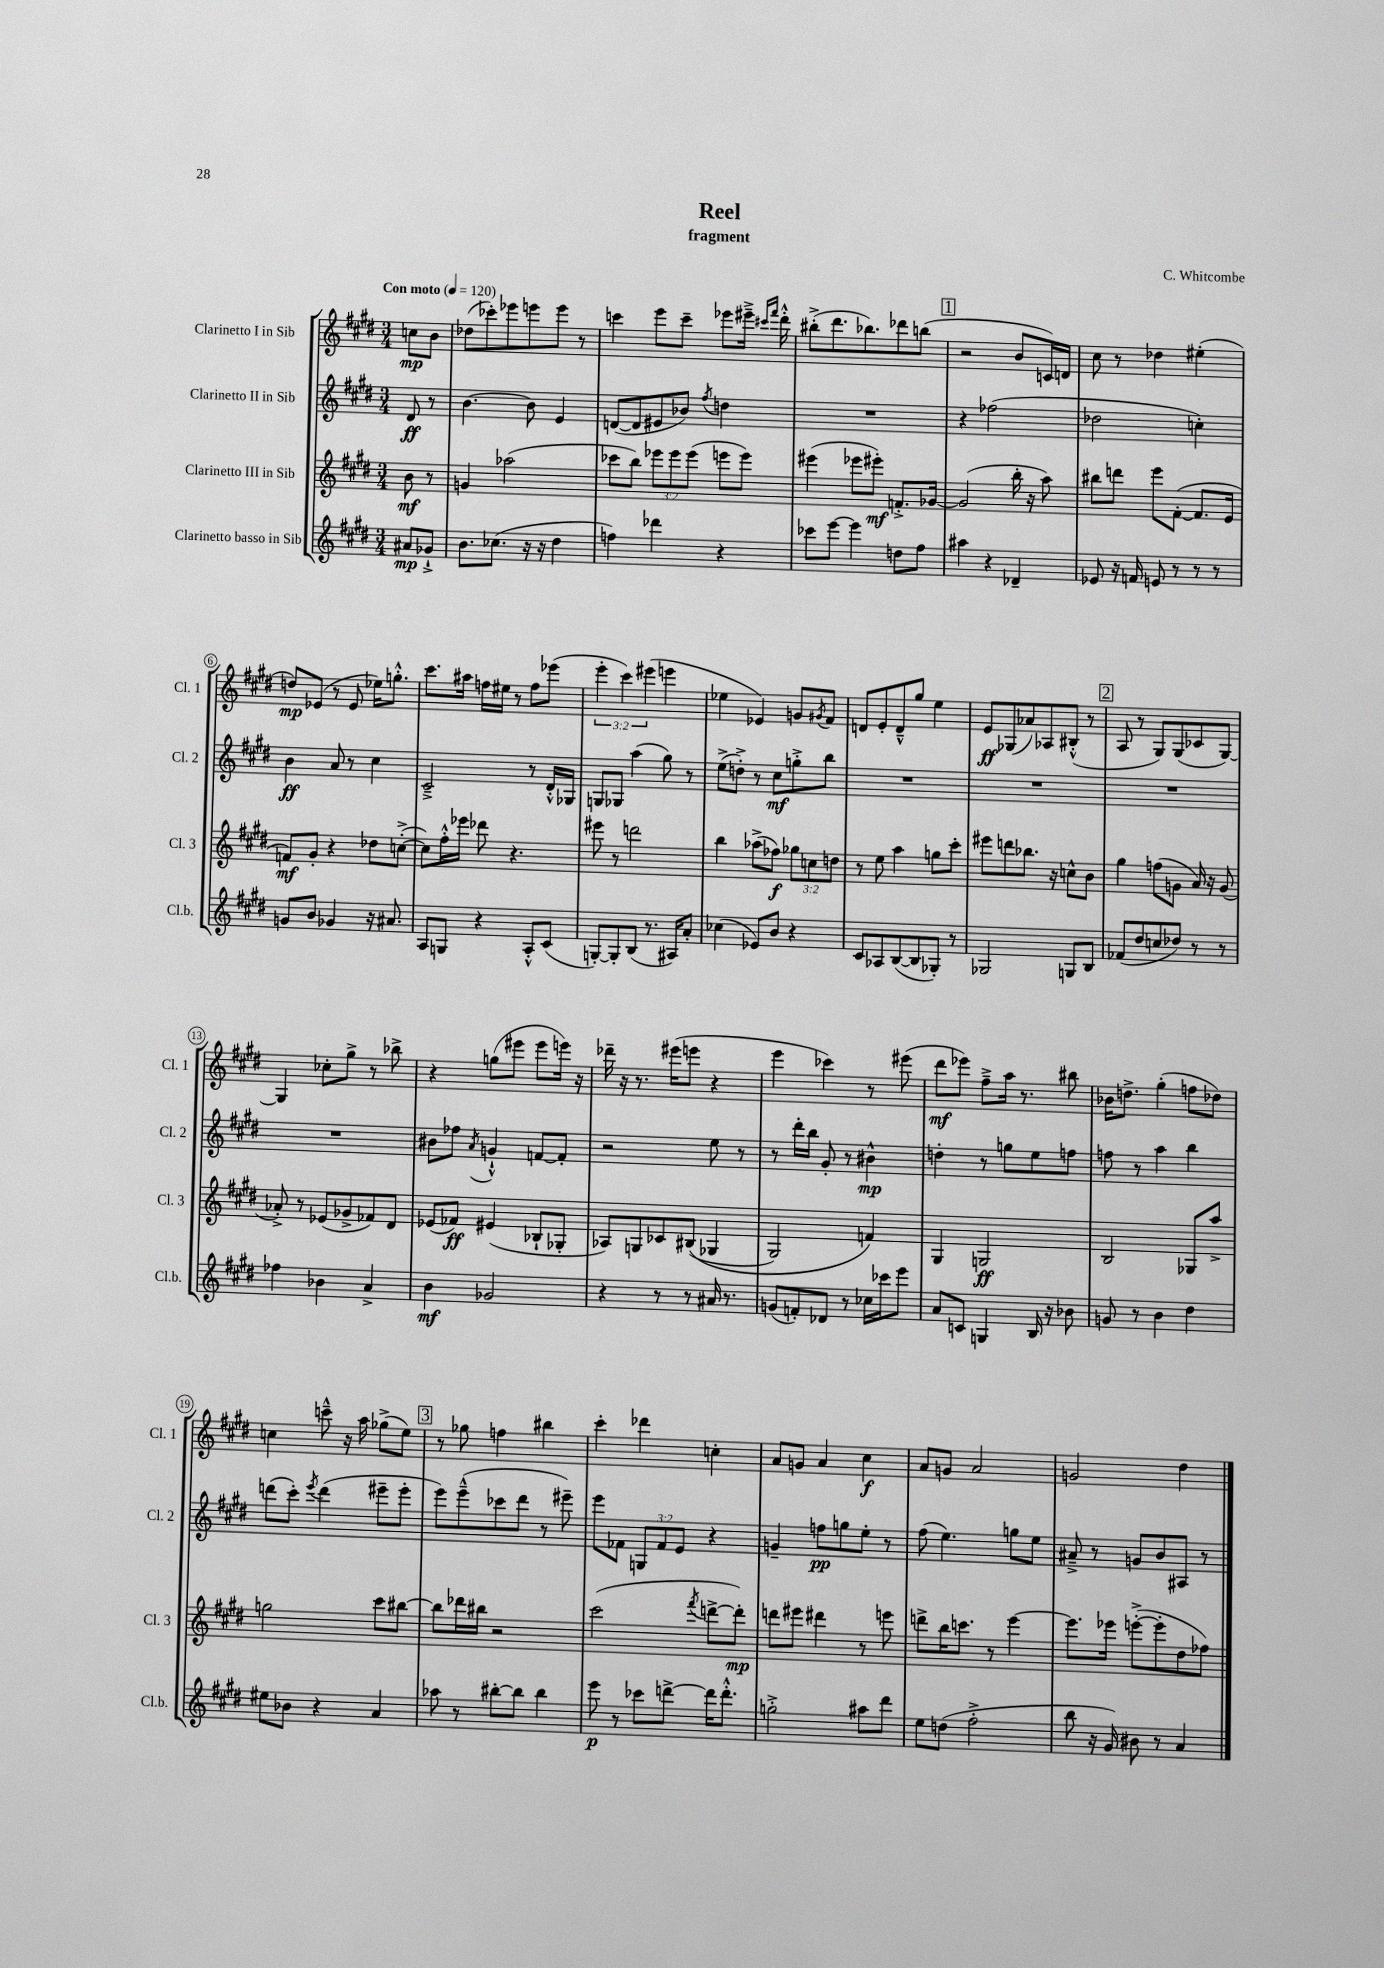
\header { title = "Reel" composer = "C. Whitcombe" subtitle = "fragment" }
<<
\new StaffGroup <<
\new Staff = "s0" \with { instrumentName = "Clarinetto I in Sib" shortInstrumentName = "Cl. 1" } {
    \clef treble \key e \major \numericTimeSignature \time 3/4 \override Staff.TupletNumber.text = #tuplet-number::calc-fraction-text \partial 4 \tempo "Con moto" 4 = 120
    c''8\mp b'8 |
    des''8( ces'''8-.) ees'''8 e'''8 e'''8 r8 |
    c'''4 e'''8 c'''8-- ees'''8 eis'''16---> \grace { cis'''16 fis'''16 } dis'''16-.-^ |
    bis''8-.->( dis'''8. bes''8.) des'''8 b''8( |
    \mark \markup { \box "1" } r2 b'8 c'16) d'16 |
    cis''8 r8 des''4 eis''4-.( |
    d''8\mp) ees'8( r8 ees'8 ees''16) g''8.-.-^ |
    cis'''8. ais''16 f''16 eis''16 r8 f''8 ees'''8( |
    \tuplet 3/2 { e'''4-. cis'''4) eis'''4( } e'''4 |
    ees''4 ees'4) g'8 \acciaccatura { gis'8 } fis'8 |
    d'8 e'8-. d'8---^ gis''8 e''4 |
    e'8\ff ges8( aes'8) aes8 bis8-.-^( r8 |
    \mark \markup { \box "2" } a8 r8 gis8) gis8( ces'8 gis8~) |
    gis4 ces''8-. gis''8-> r8 bes''8-> |
    r4 g''8( eis'''8 eis'''8 e'''16) r16 |
    des'''16-- r16 r8. eis'''16( e'''8 r4 |
    e'''4 ces'''4) r8 eis'''8( |
    dis'''8\mf ees'''8) fis''8---> a''16 r8. bis''8 |
    bes'16 d''8.-> gis''4-.( f''8 des''8) |
    c''4 c'''8---^ r16 a''16 ges''8->( e''8) |
    \mark \markup { \box "3" } r8 ges''8 f''4 bis''4 |
    cis'''4-. des'''4 c''4-. |
    a'8 g'8 a'4 cis''4\f |
    a'8 g'8 a'2 |
    g'2 dis''4 \bar "|." |
}
\new Staff = "s1" \with { instrumentName = "Clarinetto II in Sib" shortInstrumentName = "Cl. 2" } {
    \clef treble \key e \major \numericTimeSignature \time 3/4 \override Staff.TupletNumber.text = #tuplet-number::calc-fraction-text \partial 4
    dis'8\ff r8 |
    b'4.~ b'8 e'4 |
    d'8~( d'8 eis'8 bes'8) \acciaccatura { fis''8 } d''4 |
    R2. |
    \mark \markup { \box "1" } r4 fes''2( |
    des''2 c''4-.) |
    b'4\ff a'8 r8 cis''4 |
    cis'2---> r8 dis'16-.-^ ges16 |
    g8 ges8 a''4( gis''8) r8 |
    e''8->( d''8-.->) r8 cis''8\mf g''8-.-> b''8 |
    R2. |
    R2. |
    \mark \markup { \box "2" } R2. |
    R2. |
    bis'8 fes''8 \acciaccatura { a'8 } g'4-!-^ f'8~ f'8-. |
    r2 e''8 r8 |
    r8 dis'''16-. b''16 gis'8-. r8 bis'4-^\mp |
    d''4-. r8 g''8 e''8 f''8 |
    f''8 r8 a''4 b''4 |
    d'''8( cis'''8-.) \acciaccatura { e'''8 } d'''4( eis'''8-- eis'''8-. |
    \mark \markup { \box "3" } e'''8) e'''8---^( ces'''8 dis'''8 r8 eis'''8--) |
    e'''8 fes'8 \tuplet 3/2 { g8 fes'8 e'8 } r4 |
    g'4-- f''8\pp g''8 e''8-. r8 |
    fis''8( e''4.) g''8 e''8 |
    ais'8---> r8 g'8 b'8 ais8 r8 \bar "|." |
}
\new Staff = "s2" \with { instrumentName = "Clarinetto III in Sib" shortInstrumentName = "Cl. 3" } {
    \clef treble \key e \major \numericTimeSignature \time 3/4 \override Staff.TupletNumber.text = #tuplet-number::calc-fraction-text \partial 4
    b'8\mf r8 |
    g'4 aes''2( |
    ces'''8 b''8) \tuplet 3/2 { ees'''8 ees'''8 ees'''8( } e'''8 e'''8) |
    eis'''4( ees'''8 eis'''8-.\mf) f'8.-.-> ges'16~ |
    \mark \markup { \box "1" } ges'2( b''16-. r16 a''8) |
    bis''8 d'''8 e'''8 fis'8~-.( fis'8. e'16 |
    f'8\mf) gis'8-. r4 des''8 c''8~-.->( |
    c''8) fis''16-.-^ ees'''16 des'''8 r4. |
    eis'''8 r8 d'''2 |
    b''4 aes''8->( fes''8\f) \tuplet 3/2 { ges''8 c''8 d''8 } |
    r8 e''8 a''4 g''8 cis'''8-. |
    eis'''8 d'''8 bes''8. r16 c''8-^ b'8 |
    \mark \markup { \box "2" } gis''4 f''8( g'8 a'16) r16 g'8( |
    aes'8-.->) r8 ees'8( ges'8-> fes'8) dis'8 |
    ees'8( fes'8\ff) eis'4( bes8-! ges8-. |
    aes8) g8 ces'8 bis8(\( ges4 |
    gis2) f'4\) |
    gis4 g2\ff |
    b2 ges8 a''8-> |
    g''2 cis'''8 bis''8~ |
    \mark \markup { \box "3" } bis''8 des'''16 bis''16 r2 |
    cis'''2( \acciaccatura { fis'''8 } d'''8~-> d'''8-.\mp) |
    d'''8 eis'''8 dis'''4 r8 e'''8 |
    d'''8-> b''16 c'''8. r8 e'''4~ |
    e'''8. ees'''16 e'''8~-.->( e'''8-. dis''8 fes''8) \bar "|." |
}
\new Staff = "s3" \with { instrumentName = "Clarinetto basso in Sib" shortInstrumentName = "Cl.b." } {
    \clef treble \key e \major \numericTimeSignature \time 3/4 \partial 4
    ais'8\mp ges'8-!-> |
    b'8. ces''8.( r16 r16 dis''4 |
    f''4) des'''4 r4 |
    ces'''8 e'''8~ e'''4 d''8 fis''8 |
    \mark \markup { \box "1" } ais''4 r4 des'4-- |
    ees'8 r16 f'16 e'8 r8 r8 r8 |
    g'8 b'8 ges'4 r16 ais'8. |
    a8 g8 r4 a8-.-^ cis'8( |
    g8~-.) g8-. b8( r8. ais16) a'8-. |
    ces''4( ees'8) b'8 r4 |
    cis'8 aes8 b8~( b8 ges8-.) r8 |
    ges2 g8 b8 |
    \mark \markup { \box "2" } fes'8( dis''8 c''8 des''8) r8 r8 |
    fes''4 bes'4 a'4-> |
    b'4\mf ges'2 |
    r4 r8 r8 ais'16 r8. |
    g'8( f'8-.) des'8 r8 ces''16 ces'''16 e'''8 |
    a'8 c'8 g4 b16 r16 bes'8 |
    g'8 r8 b'4 dis''4 |
    eis''8 bes'8 r4 a'4 |
    \mark \markup { \box "3" } aes''8 r8 bis''8~-. bis''8 bis''4 |
    e'''8\p r8 ces'''8 d'''8~-> d'''16 d'''8.-.-^ |
    g''2-.-> ais''8 dis'''8 |
    e''8 d''8( fis''2-.-> |
    b''8 r16 gis'16) bis'8 r8 a'4 \bar "|." |
}
>>
>>
\layout { \context { \Score \override BarNumber.stencil = #(make-stencil-circler 0.1 0.3 ly:text-interface::print) } }
